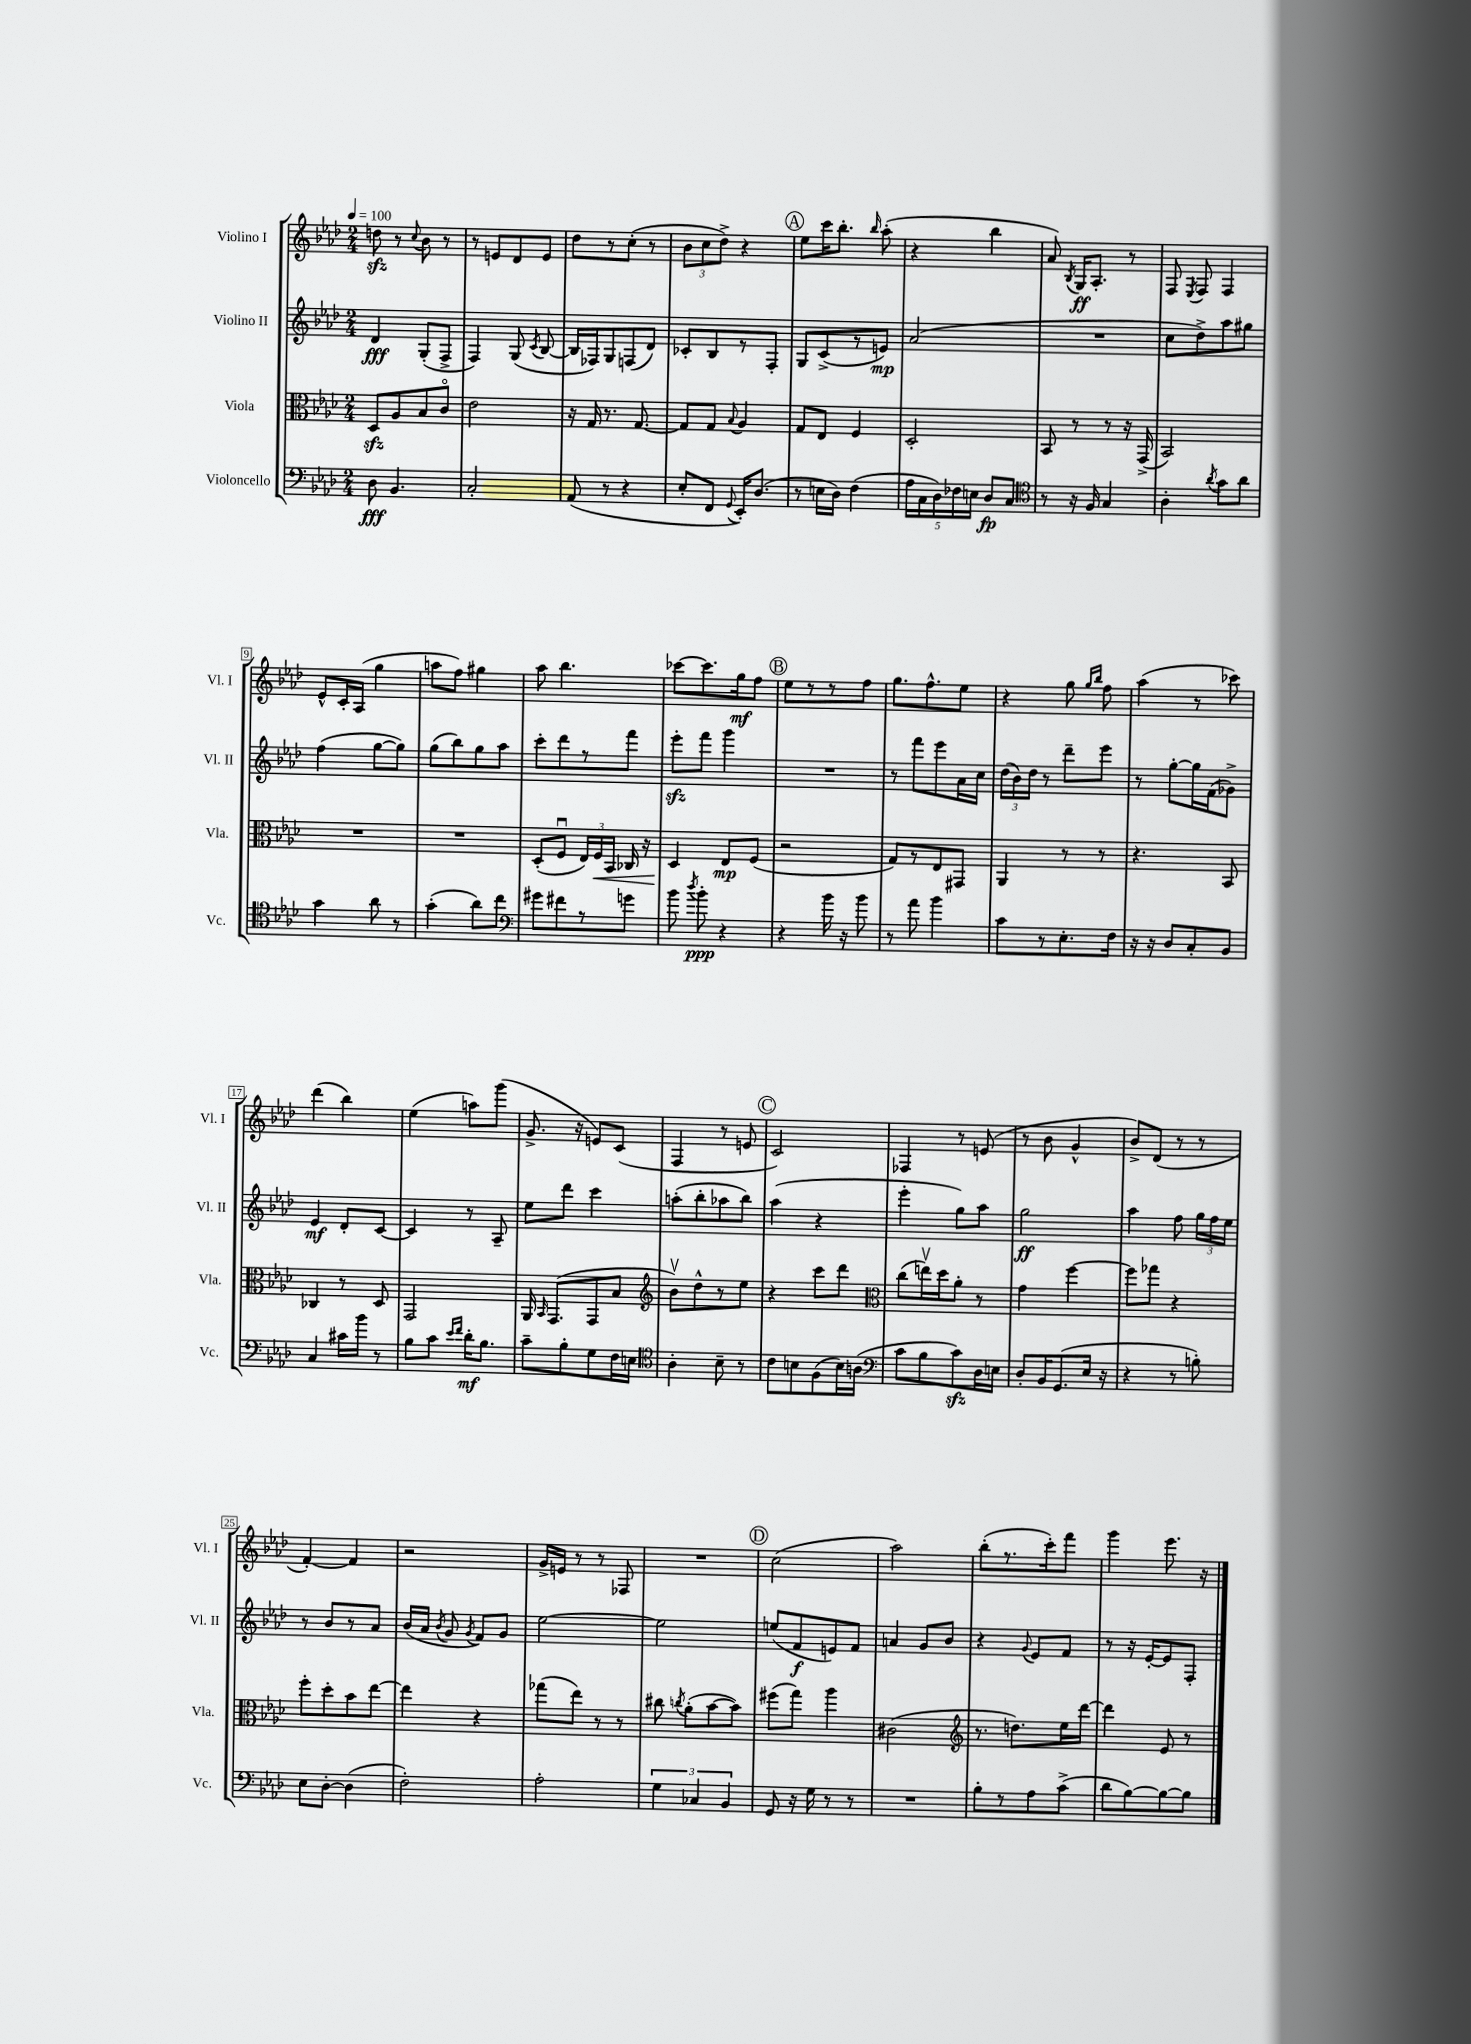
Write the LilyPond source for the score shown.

<<
\new StaffGroup <<
\new Staff = "s0" \with { instrumentName = "Violino I" shortInstrumentName = "Vl. I" } {
    \clef treble \key aes \major \numericTimeSignature \time 2/4 \tempo 4 = 100
    \autoBeamOff d''8\sfz r8 \appoggiatura { c''8 } bes'8 r8 |
    r8 e'8[ des'8 e'8] |
    des''8[ r8 c''8]-.( r8 |
    \tuplet 3/2 { bes'8[ c''8 des''8]->) } r4 |
    \mark \markup { \circle "A" } ees''8[ c'''16 bes''8.]-. \grace { bes''16 } aes''8-.( |
    r4 bes''4 |
    aes'8) \acciaccatura { bes8 } g16[\ff aes8.]-. r8 |
    f8 \acciaccatura { ees8 } f8 f4 |
    ees'8[-^ c'16-. aes16]( g''4 |
    a''8[ f''8]) gis''4 |
    aes''8 bes''4. |
    ces'''8[~ ces'''8. g''16\mf f''8] |
    \mark \markup { \circle "B" } ees''8[ r8 r8 f''8] |
    g''8.[ f''8.-^ ees''8] |
    r4 g''8 \grace { g''16[ bes''16] } f''8 |
    aes''4( r8 ces'''8) |
    des'''4( bes''4) |
    ees''4( a''8[) g'''8]( |
    g'8.-> r16 e'8[) c'8]( |
    f4 r8 e'8 |
    \mark \markup { \circle "C" } c'2) |
    fes4 r8 e'8( |
    r8 bes'8 g'4-^ |
    bes'8[->) des'8]( r8 r8 |
    f'4~-.) f'4 |
    r2 |
    g'16[-> e'16] r8 r8 fes8 |
    R2 |
    \mark \markup { \circle "D" } c''2( |
    aes''2) |
    bes''8[-.( r8. c'''16-.) f'''8] |
    g'''4 ees'''8. r16 \bar "|." |
}
\new Staff = "s1" \with { instrumentName = "Violino II" shortInstrumentName = "Vl. II" } {
    \clef treble \key aes \major \numericTimeSignature \time 2/4
    \autoBeamOff des'4\fff g8[-.( f8]-> |
    f4) g8( \acciaccatura { c'8 } bes8~ |
    bes16[ fes16) g8 f8( des'8]) |
    ces'8[-. bes8 r8 f8]-. |
    \mark \markup { \circle "A" } g8[ c'8->( r8 e'8]\mp) |
    aes'2( |
    R2 |
    c''8[ des''8->) aes''8 gis''8] |
    f''4( g''8[~ g''8]) |
    g''8[( bes''8) g''8 aes''8] |
    c'''8[-. des'''8 r8 f'''8] |
    ees'''8[-.\sfz f'''8] g'''4 |
    \mark \markup { \circle "B" } R2 |
    r8 f'''8[ ees'''8 aes'16 c''16] |
    \tuplet 3/2 { des''16[( bes'16) des''16] } r8 des'''8[-- ees'''8] |
    r8 g''8[~-. g''16 f'16( ges'8]->) |
    ees'4\mf des'8[-. c'8]~ |
    c'4 r8 aes8-- |
    ees''8[ des'''8] c'''4 |
    a''8[-.( bes''8-. aes''8 bes''8]) |
    \mark \markup { \circle "C" } aes''4( r4 |
    ees'''4-. g''8[) aes''8] |
    g''2\ff |
    aes''4 f''8 \tuplet 3/2 { g''16[ f''16 ees''16] } |
    r8 bes'8[ r8 aes'8] |
    bes'16[( aes'16] \acciaccatura { bes'8 } g'8 \acciaccatura { g'8 } f'8[) g'8] |
    ees''2~ |
    ees''2 |
    \mark \markup { \circle "D" } e''8[( f'8\f e'8) f'8] |
    a'4 g'8[ bes'8] |
    r4 \appoggiatura { g'8 } ees'8[ f'8] |
    r8 r16 ees'16[~-. ees'8 f8]-. \bar "|." |
}
\new Staff = "s2" \with { instrumentName = "Viola" shortInstrumentName = "Vla." } {
    \clef alto \key aes \major \numericTimeSignature \time 2/4
    \autoBeamOff des8[\sfz aes8 bes8 c'8]\flageolet |
    ees'2 |
    r16 g16 r8. g8.~ |
    g8[ g8] \appoggiatura { bes8 } aes4 |
    \mark \markup { \circle "A" } g8[ ees8] f4 |
    des2-. |
    bes,8 r8 r8 r16 g,16->( |
    bes,2) |
    R2 |
    R2 |
    des8[-.( f8]\downbow \tuplet 3/2 { ees16[) f16\< bes,16] } ces16 r16 |
    des4\! ees8[\mp f8]( |
    \mark \markup { \circle "B" } r2 |
    g8[) r8 ees8 gis,8] |
    aes,4 r8 r8 |
    r4. bes,8 |
    ces4 r8 des8 |
    g,2 |
    aes,16 \grace { bes,16 } g,8.[( g,8 bes8] |
    \clef treble bes'8[\upbow) des''8-^ r8 ees''8] |
    \mark \markup { \circle "C" } r4 c'''8[ des'''8] |
    \clef alto c''8[( e''16\upbow) des''16 aes'8]-. r8 |
    g'4 f''4~ |
    f''8[ ges''8] r4 |
    f''8[-. des''8-. bes'8 ees''8]~ |
    ees''4 r4 |
    ges''8[( ees''8]) r8 r8 |
    cis''8 \acciaccatura { c''8 } aes'8[-.( bes'8~ bes'8]) |
    \mark \markup { \circle "D" } fis''8[( g''8]) aes''4 |
    cis'2( |
    \clef treble r8. d''8.[) ees''16 des'''16]~ |
    des'''4 ees'8 r8 \bar "|." |
}
\new Staff = "s3" \with { instrumentName = "Violoncello" shortInstrumentName = "Vc." } {
    \clef bass \key aes \major \numericTimeSignature \time 2/4
    \autoBeamOff des8\fff bes,4. |
    c2-. |
    aes,8( r8 r4 |
    ees8[-. f,8] \appoggiatura { g,8 } ees,16[-.) des8.]( |
    \mark \markup { \circle "A" } r8 e16[ des16]) f4( |
    \tuplet 5/4 { aes16[ c16 des16) fes16 e16] } des8[\fp c8] |
    \clef tenor r8 r16 f16 g4 |
    aes4-. \acciaccatura { aes'8 } g'8[ aes'8] |
    g'4 aes'8 r8 |
    g'4-.( aes'8[) c''8] |
    \clef bass gis'8[ fis'8 r8 g'8] |
    bes'8 \acciaccatura { des''8 } bes'8-.\ppp r4 |
    \mark \markup { \circle "B" } r4 bes'16 r16 bes'8 |
    r8 aes'8 bes'4 |
    c'8[ r8 ees8.-. f16] |
    r16 r16 des8[ c8-. bes,8] |
    c4 cis'16[ bes'16] r8 |
    bes8[ c'8] \grace { ees'16[ f'16] } des'16[-.\mf bes8.] |
    c'8[-- bes8-. g8 f16 e16] |
    \clef tenor aes4-. bes8-- r8 |
    \mark \markup { \circle "C" } c'8[ b8 f8( b16) a16]( |
    \clef bass c'8[ bes8 c'8\sfz) des16 e16] |
    des8[-. bes,16 g,8.( ees16] r16 |
    r4 r8 b8-.) |
    ees8[ des8]~-. des4( |
    f2-.) |
    aes2-. |
    \tuplet 3/2 { g4 ces4 bes,4 } |
    \mark \markup { \circle "D" } g,8 r16 g16 r8 r8 |
    R2 |
    bes8[-. r8 aes8 c'8]->( |
    des'8[ bes8~) bes8~ bes8] \bar "|." |
}
>>
>>
\layout { \context { \Score \override BarNumber.stencil = #(make-stencil-boxer 0.1 0.3 ly:text-interface::print) } }
